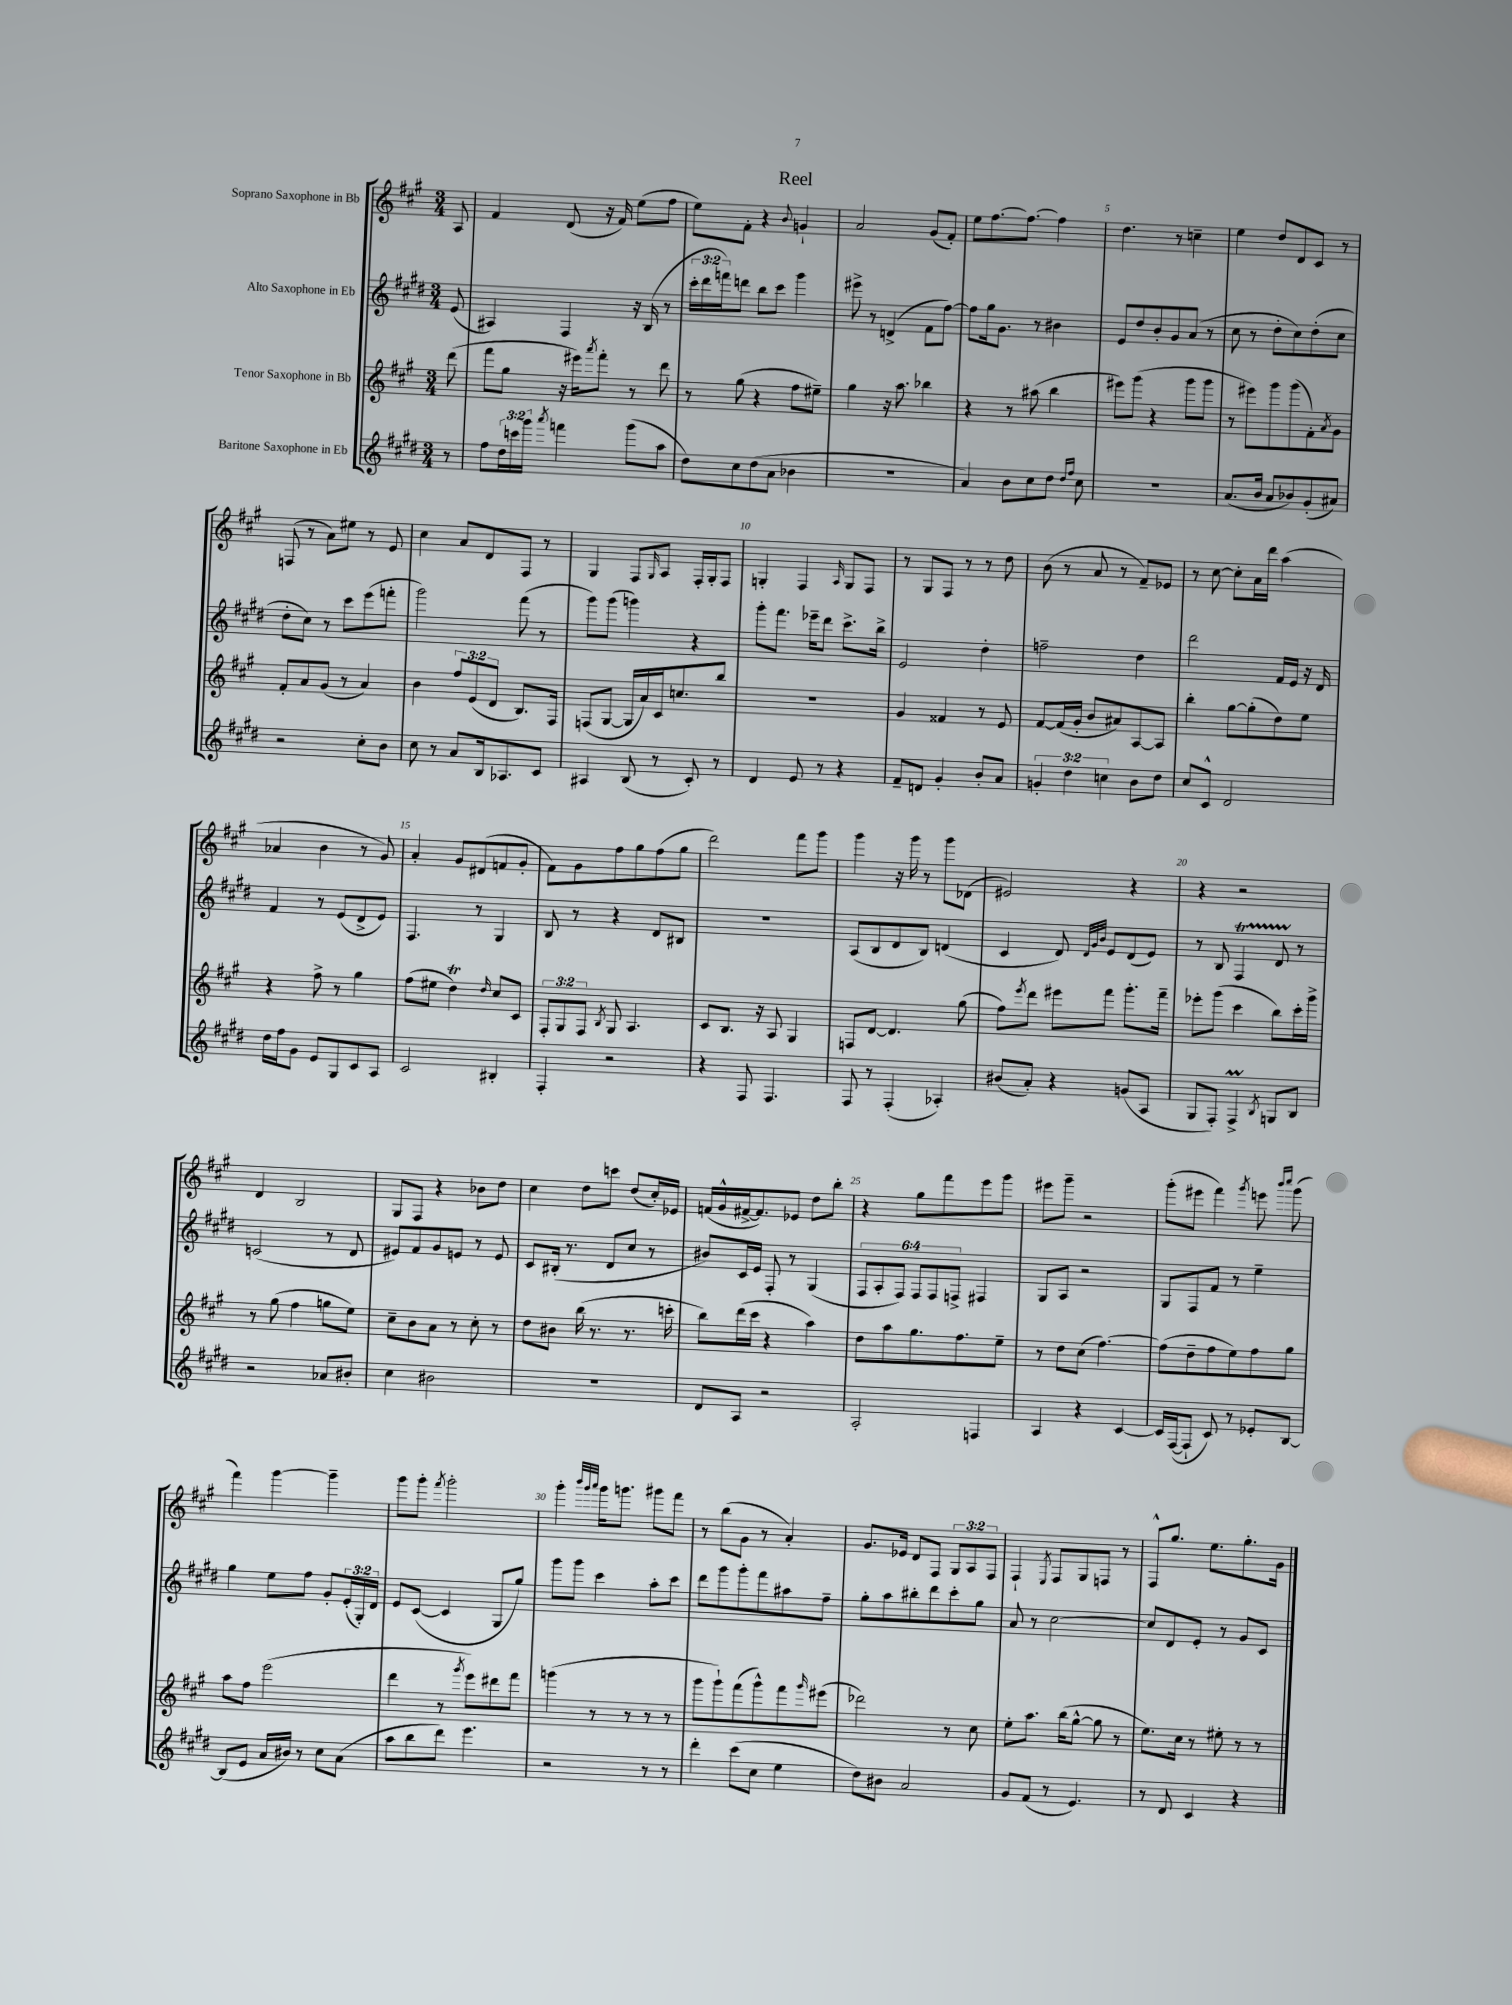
\header { title = "Reel" }
<<
\new StaffGroup <<
\new Staff = "s0" \with { instrumentName = "Soprano Saxophone in Bb" } {
    \clef treble \key a \major \numericTimeSignature \time 3/4 \override Staff.TupletNumber.text = #tuplet-number::calc-fraction-text \partial 8
    a8 |
    fis'4 d'8( r16 fis'16) e''8( fis''8 |
    e''8) fis'8-. r4 \appoggiatura { b'8 } g'4-! |
    a'2 gis'8( fis'8-.) |
    e''8 fis''8.~ fis''8.~ fis''4 |
    d''4. r8 c''4-- |
    e''4 d''8 d'8 cis'8 r8 |
    f8( r8 a'8) eis''8 r8 e'8 |
    cis''4 a'8 d'8 fis8 r8 |
    gis4 fis8 \grace { gis16 } a8 fis16-. gis16-. fis8 |
    g4-. fis4 \grace { a16 } g8 fis8 |
    r8 gis8 fis8 r8 r8 d''8 |
    b'8( r8 a'8 r8 fis'8--) ees'8 |
    r8 cis''8~ cis''8-. a'16 d'''16 a''4( |
    aes'4 b'4 r8 gis'8) |
    a'4-. gis'8 dis'8( f'8 gis'8-. |
    fis'8) gis'8 fis''8 gis''8 fis''8( gis''8 |
    d'''2) fis'''8 gis'''8 |
    gis'''4 r16 gis'''16 r8 gis'''8 des'8( |
    eis'2) r4 |
    r4 r2 |
    d'4 b2 |
    gis8 fis8 r4 bes'8 d''8 |
    cis''4 d''8 c'''8 d''8( cis''16-.) ees'16 |
    f'16( gis'16-^ fis'16~-> fis'8.) ees'8 d''8 b''8-. |
    r4 gis''8 fis'''8 e'''8 gis'''8 |
    eis'''8 gis'''8-- r2 |
    gis'''8-.( eis'''8 fis'''4) \acciaccatura { gis'''8 } e'''8 \grace { b'''16 cis''''16 } gis'''8( |
    fis'''4) gis'''4~ gis'''4-- |
    gis'''8 gis'''8-. \acciaccatura { fis'''8 } gis'''2-. |
    gis'''4-. \grace { b'''32 gis'''32 a'''32 } gis'''16 g'''8. gis'''8 fis'''8 |
    r8 b''8( gis'8 r8 a'4-.) |
    gis'8. ees'16 d'8 fis8 \tuplet 3/2 { gis8 a8 fis8 } |
    fis4-! \acciaccatura { e8 } fis8 gis8 f8 r8 |
    fis8-^ gis''8. e''8. gis''8.-. gis'16 \bar "|." |
}
\new Staff = "s1" \with { instrumentName = "Alto Saxophone in Eb" } {
    \clef treble \key e \major \numericTimeSignature \time 3/4 \override Staff.TupletNumber.text = #tuplet-number::calc-fraction-text \partial 8
    e'8( |
    ais4) fis4 r16 b16( r8 |
    \tuplet 3/2 { cis'''16-. dis'''16 f'''16) } d'''8 b''8 cis'''8 gis'''4 |
    eis'''8-> r8 d'4->( fis'8 fis''8~) |
    fis''8 gis''16 gis'8. r8 bis'4 |
    e'8 dis''8 b'8-. gis'8 a'8( r8 |
    cis''8 r8 dis''8-. cis''8) dis''8-.( cis''8 |
    dis''8-. cis''8) r8 cis'''8 e'''8( f'''8-. |
    gis'''2) fis'''8( r8 |
    gis'''8) gis'''8( g'''4) r4 |
    gis'''8-. fis'''8. ees'''16-- dis'''8 cis'''8.-> b''16-> |
    e'2 dis''4-. |
    f''2-- dis''4 |
    dis'''2 fis'16 e'16 r16 dis'16 |
    fis'4 r8 e'8( dis'8-> e'8) |
    fis4. r8 gis4 |
    b8 r8 r4 dis'8 bis8 |
    R2. |
    a8( b8 dis'8 b8) d'4( |
    cis'4 dis'8) \grace { dis'32 gis'32 b'32 } e'8 dis'8( e'8) |
    r8 b8 fis4\startTrillSpan dis'8 r8\stopTrillSpan |
    c'2( r8 dis'8 |
    eis'8) fis'8 gis'8 e'8 r8 e'8 |
    cis'8 bis16-.( r8. dis'8 cis''8 r8 |
    bis'8) cis'16 e'16 fis8-. r8 gis4( |
    \tuplet 6/4 { fis8 a8-. fis8) fis8 fis8 f8-> } fis4 |
    gis8 a8 r2 |
    gis8 fis8 fis'8 r8 e''4-- |
    gis''4 e''8 fis''8 gis'8-. \tuplet 3/2 { e'16-.( gis16-.) dis'16 } |
    e'8 cis'8~( cis'4 gis8 gis''8) |
    gis'''8 gis'''8 cis'''4 a''8-. cis'''8 |
    dis'''8 gis'''8 gis'''8-. fis'''8 ais''8 fis''8-- |
    gis''8-. a''8 bis''8-. dis'''8 cis'''8-. gis''8 |
    a'8 r8 cis''2~ |
    cis''8 dis'8 e'8-. r8 gis'8 cis'8 \bar "|." |
}
\new Staff = "s2" \with { instrumentName = "Tenor Saxophone in Bb" } {
    \clef treble \key a \major \numericTimeSignature \time 3/4 \override Staff.TupletNumber.text = #tuplet-number::calc-fraction-text \partial 8
    d'''8( |
    fis'''8 gis''8 r16 eis'''16) \acciaccatura { a'''8 } fis'''8-. r8 d'''8 |
    r8 gis''8( r4 fis''8 eis''8--) |
    gis''4 r16 a''8. bes''4 |
    r4 r8 ais''8( b''4 |
    eis'''8) gis'''8( r4 gis'''8 gis'''8 |
    r8 eis'''8) gis'''8 gis'''8( fis'8-.) \acciaccatura { a'8 } gis'8 |
    fis'8-. a'8 gis'8( r8 a'4) |
    b'4 \tuplet 3/2 { fis''8 e'8( d'8 } b8.) fis16 |
    f8( gis8~ gis16 a'16) cis'16 c''8. b''8 |
    R2. |
    gis'4 fisis'4 r8 e'8 |
    fis'8~ fis'16( gis'16-. b'8 ais'8) a8~ a8 |
    b''4-. gis''8~ gis''8-.( d''8) e''8 |
    r4 fis''8-> r8 gis''4 |
    fis''8( eis''8 d''4\trill) \grace { d''16 } cis''8 cis'8 |
    \tuplet 3/2 { fis8-. gis8 fis8 } \acciaccatura { b8 } gis8 a4. |
    cis'8 b8. r16 a8 gis4 |
    f8 d'8~ d'4. gis''8( |
    fis''8) \acciaccatura { e'''8 } d'''8 eis'''8 fis'''8 gis'''8.-. fis'''16-- |
    ees'''8-. gis'''8( cis'''4 b''8) cis'''16-. gis'''16-> |
    r8 gis''8( fis''4 g''8 e''8) |
    cis''8-- b'8 a'8 r8 cis''8-. r8 |
    d''8 bis'8 b''16( r8. r8. c'''16-. |
    b''8) d'''16( cis'''16 r4 a''4) |
    d''8 a''8 gis''8. fis''8. e''8-- |
    r8 d''8 cis''8( fis''4.~) |
    fis''8( d''8-- fis''8 e''8) fis''8 gis''8 |
    a''8 fis''8 e'''2( |
    d'''4 r8 \acciaccatura { gis'''8 } e'''8) dis'''8 fis'''8 |
    g'''4( r8 r8 r8 r8 |
    gis'''8 gis'''8-!) fis'''8( gis'''8-^) fis'''8 \grace { gis'''16 } eis'''8( |
    des'''2) r8 cis''8 |
    e''8-. a''8. b''16( gis''8~-^ gis''8 r8 |
    e''8.) cis''16 r8 eis''8-. r8 r8 \bar "|." |
}
\new Staff = "s3" \with { instrumentName = "Baritone Saxophone in Eb" } {
    \clef treble \key e \major \numericTimeSignature \time 3/4 \override Staff.TupletNumber.text = #tuplet-number::calc-fraction-text \partial 8
    r8 |
    fis''8 \tuplet 3/2 { dis''16 c'''16 gis'''16 } \acciaccatura { a'''8 } f'''4 gis'''8( a''8 |
    dis''8) cis''8 dis''8( a'8 bes'4 |
    R2. |
    a'4) b'8 cis''8 dis''8 \grace { dis''16 fis''16 } cis''8 |
    R2. |
    a'8.( b'16 a'8 bes'8) gis'8-.( ais'8) |
    r2 cis''8-. b'8 |
    cis''8 r8 a'8 b16 aes8. cis'8 |
    ais4 b8( r8 cis'8-.) r8 |
    dis'4 e'8 r8 r4 |
    fis'8-- d'8 gis'4-. b'8-. a'8 |
    \tuplet 3/2 { g'4-. dis''4 c''4 } b'8 dis''8 |
    cis''8 cis'8-^ dis'2 |
    dis''16 fis''16 gis'8 e'8 gis8 cis'8 a8 |
    cis'2 bis4-. |
    fis4-. r2 |
    r4 fis8 fis4. |
    fis8 r8 fis4-.( aes4-.) |
    bis'8( a'8-.) r4 g'8( a8 |
    gis8 fis8-.) fis4->\prall \acciaccatura { b8 } g8 b8 |
    r2 aes'8 bis'8-. |
    cis''4 bis'2 |
    R2. |
    dis'8 a8 r2 |
    a2-. f4 |
    a4 r4 cis'4~ |
    cis'16 fis16~( fis8-! cis'8) r8 ees'8-. b8~ |
    b8( e'8 a'16 bis'16) r8 cis''8 a'8( |
    a''8 b''8 dis'''8) e'''4. |
    r2 r8 r8 |
    dis'''4-. cis'''8( cis''8 e''4 |
    dis''8) bis'8 a'2 |
    gis'8 fis'8( r8 e'4.) |
    r8 dis'8 cis'4 r4 \bar "|." |
}
>>
>>
\layout { \context { \Score \override BarNumber.break-visibility = ##(#f #t #t) barNumberVisibility = #(every-nth-bar-number-visible 5) } }
